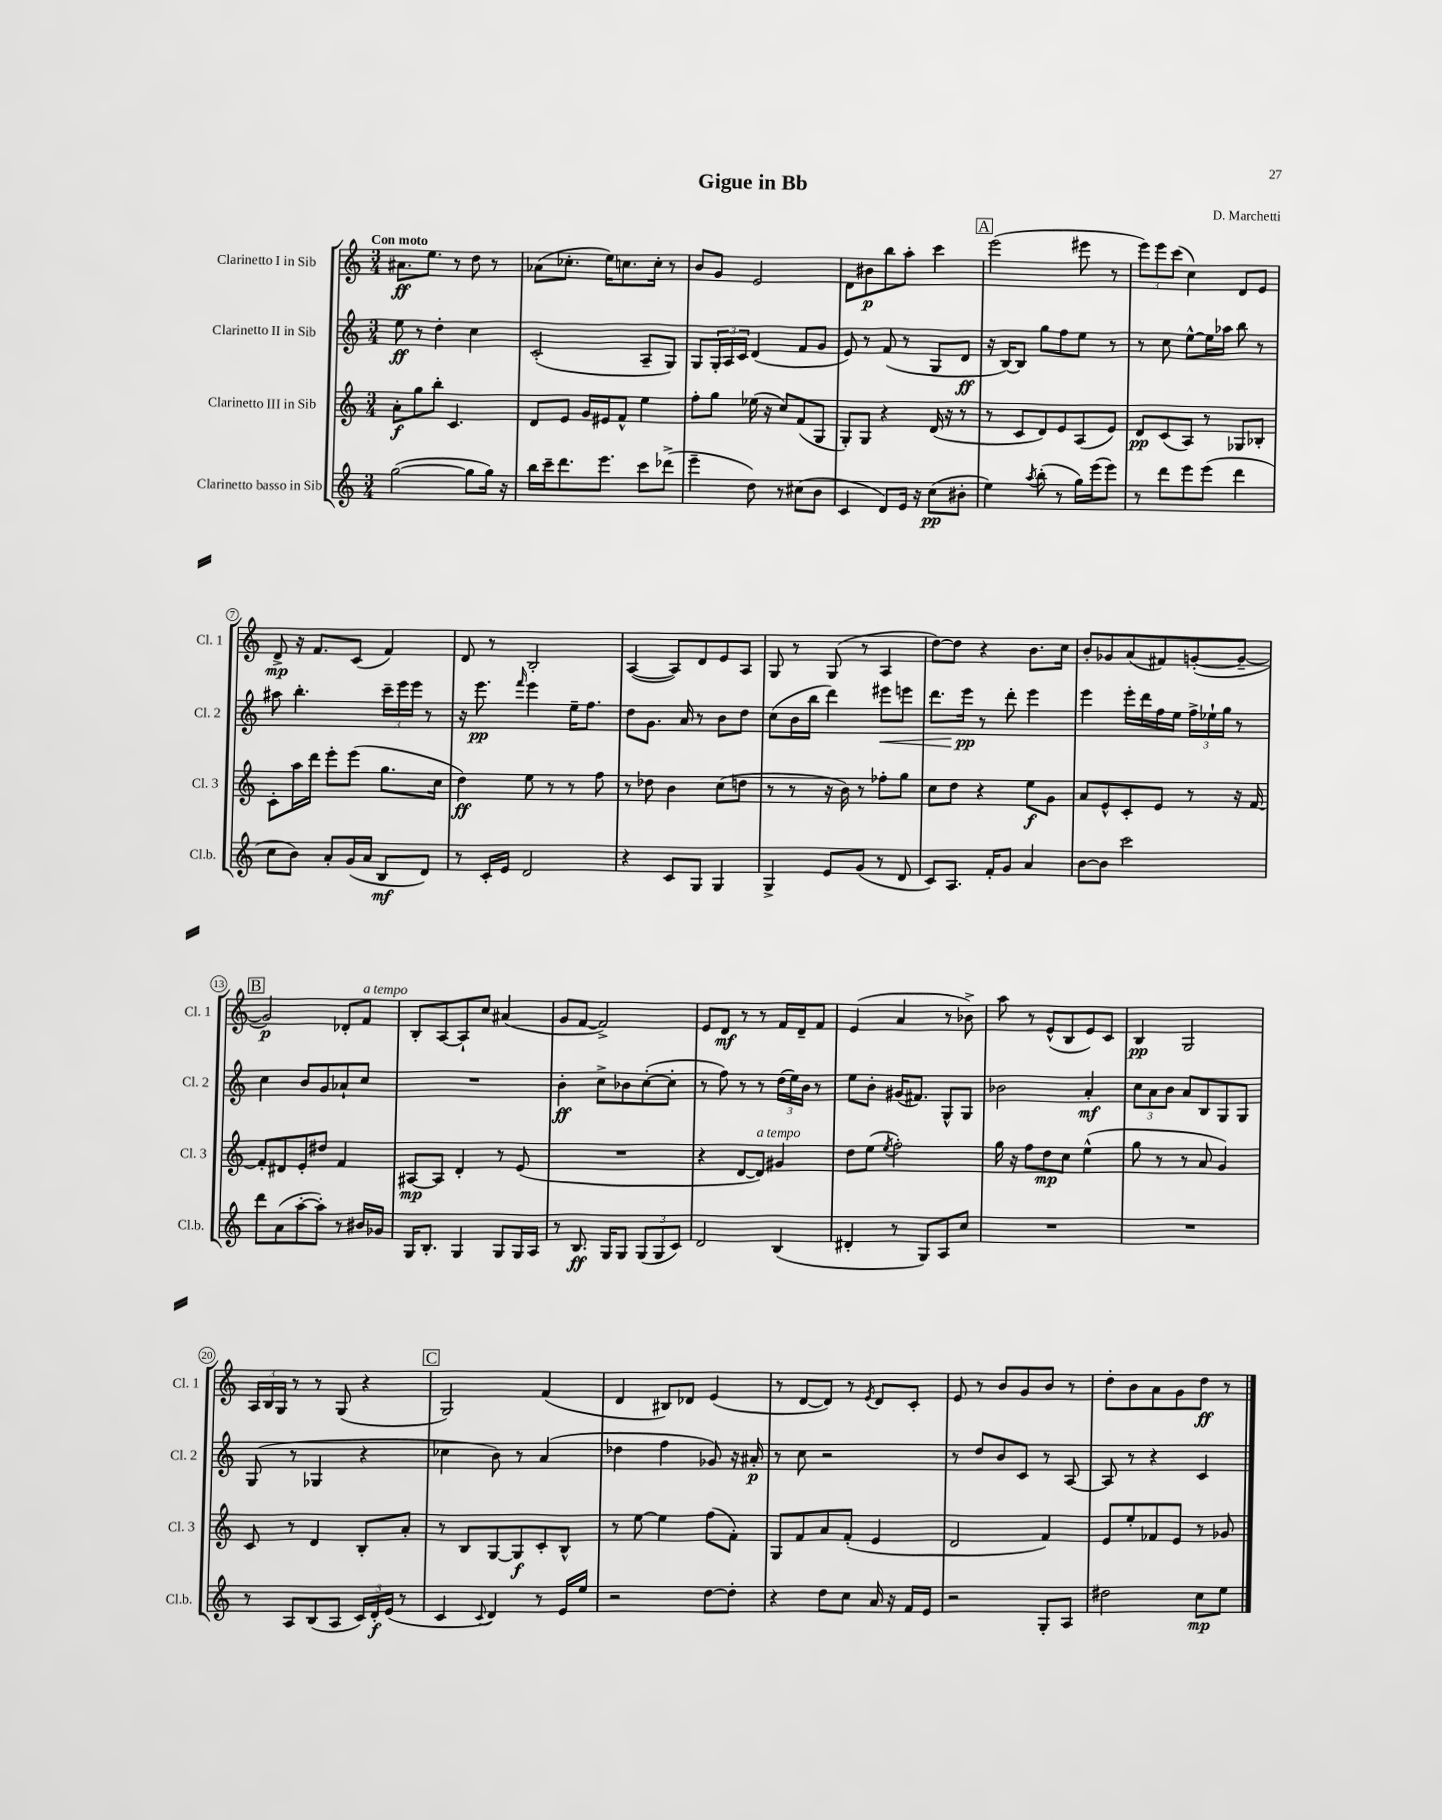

**kern	**dynam	**kern	**dynam	**kern	**dynam	**kern	**dynam
*part4	*part4	*part3	*part3	*part2	*part2	*part1	*part1
*staff4	*staff4	*staff3	*staff3	*staff2	*staff2	*staff1	*staff1
*I"Clarinetto basso in Sib	*	*I"Clarinetto III in Sib	*	*I"Clarinetto II in Sib	*	*I"Clarinetto I in Sib	*
*I'Cl.b.	*	*I'Cl. 3	*	*I'Cl. 2	*	*I'Cl. 1	*
*clefG2	*	*clefG2	*	*clefG2	*	*clefG2	*
*k[]	*	*k[]	*	*k[]	*	*k[]	*
*M3/4	*	*M3/4	*	*M3/4	*	*M3/4	*
=1	=1	=1	=1	=1	=1	=1	=1
!	!	!	!	!	!	!LO:TX:a:B:t=Con moto	!
([2gg\	.	8a'\L	f	8ee\	ff	8.a#X\L	ff
.	.	8gg\	.	8r	.	.	.
.	.	.	.	.	.	8.ee\J	.
.	.	8bb'\J	.	4dd'\	.	.	.
.	.	4.c/	.	.	.	8r	.
8gg\L]	.	.	.	4cc\	.	8dd\	.
16gg\Jk)	.	.	.	.	.	8r	.
16r	.	.	.	.	.	.	.
=2	=2	=2	=2	=2	=2	=2	=2
16bb\LL	.	8d/L	.	(2c'/	.	(8a-X\L	.
16ccc~\J	.	.	.	.	.	.	.
8.ddd\	.	8e/J	.	.	.	8.cc-X'\J	.
.	.	16g/LL	.	.	.	.	.
8.eee\J	.	16e#X/J	.	.	.	16ee\KL)	.
.	.	8f^^/J	.	.	.	8.ccn\	.
8ccc\L	.	4ee\	.	8A~/L	.	.	.
.	.	.	.	.	.	16cc'\Jk	.
(8ddd-X^\J	.	.	.	8G/J)	.	8r	.
=3	=3	=3	=3	=3	=3	=3	=3
4eee~\	.	8ff'\L	.	8G/L	.	8b/L	.
.	.	8gg\J	.	24G'/L	.	8g/J	.
.	.	.	.	24A/	.	.	.
.	.	.	.	24c/JJ	.	.	.
8dd\)	.	(16ee-X\	.	(4d/	.	2e/	.
.	.	16r	.	.	.	.	.
8r	.	8cc/L)	.	.	.	.	.
(8cc#X\L	.	(8f/	.	8f/L	.	.	.
8b\J	.	8G/J	.	8g/J	.	.	.
=4	=4	=4	=4	=4	=4	=4	=4
4c/	.	8G'/L)	.	8e/)	.	8d\L	.
.	.	8G/J	.	8r	.	8b#X\	p
8d/L)	.	4r	.	(8f/	.	8bb\	.
16e/Jk	.	.	.	8r	.	8aa'\J	.
16r	.	.	.	.	.	.	.
(8cc\L	pp	(16d/	.	8G/L	.	4ccc\	.
.	.	16r	.	.	.	.	.
8b#X'\J	.	8r	.	8d/J	ff	.	.
!!LO:REH:place=s1:t=A
=5	=5	=5	=5	=5	=5	=5	=5
4ee\)	.	8r	.	16r	.	(2eee\	.
.	.	.	.	[16B/KL)	.	.	.
.	.	8c/L	.	8B/J]	.	.	.
8qaa/	.	.	.	.	.	.	.
(8bb'\	.	8d/)	.	8gg\L	.	.	.
8r	.	8e/	.	8ff\	.	.	.
16gg\LL)	.	(8A/	.	8ee\J	.	8eee#X\	.
(16eee\J	.	.	.	.	.	.	.
8eee\J)	.	8e/J)	.	8r	.	8r	.
=6	=6	=6	=6	=6	=6	=6	=6
8r	.	8d/L	pp	8r	.	12eee\L)	.
.	.	.	.	.	.	12eee\	.
8ddd\L	.	(8c/	.	8cc\	.	.	.
.	.	.	.	.	.	(12ccc\J	.
8eee\	.	8A/J)	.	[8ee^^\L	.	4cc\)	.
(8eee\J	.	8r	.	16ee\L]	.	.	.
.	.	.	.	16aa-X\JJ	.	.	.
4ddd\	.	8G-X/L	.	8bb\	.	8d/L	.
.	.	8B-X'/J	.	8r	.	8e/J	.
!!LO:LB:g=z
=7	=7	=7	=7	=7	=7	=7	=7
8cc\L	.	8c'\L	.	8aa#X\	.	8d^/	mp
8b\J)	.	16aa\L	.	4.bb'\	.	16r	.
.	.	16ddd\JJ	.	.	.	8.f/L	.
8a'/L	.	8eee'\L	.	.	.	.	.
(16g/L	.	(8eee\J	.	.	.	(8c/J	.
16a/JJ	.	.	.	.	.	.	.
8B/L	mf	8.gg\L	.	24ccc~\LL	.	4f/)	.
.	.	.	.	24eee\	.	.	.
.	.	.	.	24eee\JJ	.	.	.
8d/J)	.	.	.	8r	.	.	.
.	.	16cc\Jk	.	.	.	.	.
=8	=8	=8	=8	=8	=8	=8	=8
8r	.	4dd\)	ff	16r	.	8d/	.
.	.	.	.	8.eee\	pp	.	.
16c'/LL	.	.	.	.	.	8r	.
16e/JJ	.	.	.	.	.	.	.
.	.	.	.	16qqfff/	.	.	.
2d/	.	8ee\	.	4eee\	.	2B'/	.
.	.	8r	.	.	.	.	.
.	.	8r	.	16ee~\KL	.	.	.
.	.	.	.	8.ff\J	.	.	.
.	.	8ff\	.	.	.	.	.
=9	=9	=9	=9	=9	=9	=9	=9
4r	.	8r	.	8dd\L	.	([4A/	.
.	.	8dd-X\	.	8.g\J	.	.	.
8c/L	.	4b\	.	.	.	8A/L])	.
.	.	.	.	16a/	.	.	.
8G/J	.	.	.	8r	.	8d/	.
4G/	.	(8cc\L	.	8b\L	.	8e/	.
.	.	8ddn\J	.	8dd\J	.	8A/J	.
=10	=10	=10	=10	=10	=10	=10	=10
4G^/	.	8r	.	(8cc\L	.	8G/	.
.	.	8r	.	16b\L	.	8r	.
.	.	.	.	16bb\JJ	.	.	.
8e/L	.	16r	.	4ddd\)	.	(8G/	.
.	.	16b\)	.	.	.	.	.
(8g/J	.	8r	.	.	.	8r	.
!	!	!	!	!	!LO:HP:b	!	!
8r	.	8ff-X'\L	.	8eee#X\L	<	4A/	.
8d/	.	8gg\J	.	8eeen\J	.	.	.
=11	=11	=11	=11	=11	=11	=11	=11
8c/L)	.	8cc\L	.	8.ddd\L	.	[8dd\L)	.
8.A/J	.	8dd\J	.	.	.	8dd\J]	.
.	.	.	.	16eee\Jk	pp	.	.
.	.	4r	.	8r	[	4r	.
16f'/KL	.	.	.	.	.	.	.
8g/J	.	.	.	8ddd'\	.	.	.
4a/	.	8ee\L	f	4eee\	.	8.b\L	.
.	.	8g\J	.	.	.	.	.
.	.	.	.	.	.	16cc\Jk	.
=12	=12	=12	=12	=12	=12	=12	=12
[8b\L	.	8a/L	.	4eee\	.	8b'/L	.
8b\J]	.	8e^^/	.	.	.	8g-X/	.
2ccc\	.	8c'/	.	16eee'\LL	.	(8a/	.
.	.	.	.	16ddd\	.	.	.
.	.	8e/J	.	16ff\	.	8f#X/)	.
.	.	.	.	16ee\JJ	.	.	.
.	.	8r	.	24ff^\LL	.	([8gn'/	.
.	.	.	.	24ee-X`\	.	.	.
.	.	.	.	24gg\JJ	.	.	.
.	.	16r	.	8r	.	8g~/J_	.
.	.	[16f/	.	.	.	.	.
!!LO:LB:g=z
!!LO:REH:place=s1:t=B
=13	=13	=13	=13	=13	=13	=13	=13
8ddd\L	.	8f'/L]	.	4cc\	.	2g/])	p
(8a\	.	8d#X/	.	.	.	.	.
[8aa'\	.	8e'/	.	8b/L	.	.	.
8aa'\J])	.	8dd#X/J	.	8g/	.	.	.
8r	.	4f/	.	8a-X`/	.	8d-X'/L	.
!	!	!	!	!	!	!LO:TX:a:i:t=a tempo	!
16b#X/LL	.	.	.	8cc/J	.	8f/J	.
16g-X/JJ	.	.	.	.	.	.	.
=14	=14	=14	=14	=14	=14	=14	=14
16G/KL	.	[8A#X/L	mp	2.r	.	8B'/L	.
8.B'/J	.	.	.	.	.	.	.
.	.	8A#/J]	.	.	.	[8A/	.
4G/	.	4d'/	.	.	.	8A`/]	.
.	.	.	.	.	.	8cc/J	.
8G/L	.	8r	.	.	.	(4a#X/	.
16G/L	.	(8e/	.	.	.	.	.
16A/JJ	.	.	.	.	.	.	.
=15	=15	=15	=15	=15	=15	=15	=15
8r	.	2.r	.	4b'\	ff	8g/L	.
8.B/	ff	.	.	.	.	[8f/J	.
.	.	.	.	8cc^\L	.	2f^/])	.
16G/KL	.	.	.	.	.	.	.
8G/J	.	.	.	8b-X\	.	.	.
(12G/L	.	.	.	([8cc'\	.	.	.
12G/	.	.	.	.	.	.	.
.	.	.	.	8cc'\J]	.	.	.
12c/J)	.	.	.	.	.	.	.
=16	=16	=16	=16	=16	=16	=16	=16
2d/	.	4r	.	8r	.	8e/L	.
.	.	.	.	8ff\)	.	8d/J	mf
.	.	[8d/L	.	8r	.	8r	.
!	!	!LO:TX:a:i:t=a tempo	!	!	!	!	!
.	.	8d/J])	.	8r	.	8r	.
(4B/	.	4g#X/	.	(24dd\LL	.	16f/LL	.
.	.	.	.	24ee\)	.	.	.
.	.	.	.	.	.	16d~/J	.
.	.	.	.	24b\JJ	.	.	.
.	.	.	.	8r	.	8f/J	.
=17	=17	=17	=17	=17	=17	=17	=17
4d#X'/	.	8dd\L	.	8ee\L	.	(4e/	.
.	.	(8ee\J	.	8b'\J	.	.	.
.	.	8qee/	.	.	.	.	.
8r	.	2ff'\)	.	(16g#X/KL	.	4a/	.
.	.	.	.	8.f#X/J)	.	.	.
8G/L)	.	.	.	.	.	.	.
8A/	.	.	.	8G^^/L	.	8r	.
8cc/J	.	.	.	8G/J	.	8b-X^\)	.
=18	=18	=18	=18	=18	=18	=18	=18
2.r	.	16gg\	.	2b-X\	.	8aa\	.
.	.	16r	.	.	.	.	.
.	.	8ff\L	.	.	.	8r	.
.	.	8dd\	mp	.	.	(8e^^/L	.
.	.	8cc\J	.	.	.	8B/	.
.	.	(4ee^^\	.	4a'/	mf	8e/)	.
.	.	.	.	.	.	8c/J	.
=19	=19	=19	=19	=19	=19	=19	=19
2.r	.	8gg\	.	12cc\L	.	4B/	pp
.	.	.	.	12a\	.	.	.
.	.	8r	.	.	.	.	.
.	.	.	.	12b\J	.	.	.
.	.	8r	.	8a/L	.	2G/	.
.	.	8a/	.	8B/	.	.	.
.	.	4g/)	.	8G/	.	.	.
.	.	.	.	8G/J	.	.	.
!!LO:LB:g=z
=20	=20	=20	=20	=20	=20	=20	=20
8r	.	8c/	.	(8G/	.	24A/LL	.
.	.	.	.	.	.	24B/	.
.	.	.	.	.	.	24G/JJ	.
8A/L	.	8r	.	8r	.	8r	.
(8B/	.	4d/	.	4G-X/	.	8r	.
8A/J	.	.	.	.	.	(8G/	.
24c/LL)	.	8B'/L	.	4r	.	4r	.
24d'/	f	.	.	.	.	.	.
(24e/JJ	.	.	.	.	.	.	.
8r	.	8a'/J	.	.	.	.	.
!!LO:REH:place=s1:t=C
=21	=21	=21	=21	=21	=21	=21	=21
4c/	.	8r	.	4cc-X\	.	2G/)	.
.	.	8B/L	.	.	.	.	.
8qqc/	.	.	.	.	.	.	.
4d/)	.	[8G/	.	8b\)	.	.	.
.	.	8G/]	f	8r	.	.	.
8r	.	8c'/	.	(4a/	.	(4f/	.
16e/LL	.	8B^^/J	.	.	.	.	.
16ee/JJ	.	.	.	.	.	.	.
=22	=22	=22	=22	=22	=22	=22	=22
2r	.	8r	.	4dd-X\	.	4d/	.
.	.	[8ee\	.	.	.	.	.
.	.	4ee\]	.	4ff\	.	8B#X/L)	.
.	.	.	.	.	.	8d-X/J	.
[8dd\L	.	(8ff\L	.	8g-X/)	.	(4e/	.
8dd'\J]	.	8f'\J)	.	16r	.	.	.
.	.	.	.	16a#X'/	p	.	.
=23	=23	=23	=23	=23	=23	=23	=23
4r	.	8G/L	.	8r	.	8r	.
.	.	8f/	.	8cc\	.	[8d/L	.
8dd\L	.	8a/	.	2r	.	8d/J])	.
8cc\J	.	(8f'/J	.	.	.	8r	.
.	.	.	.	.	.	8qe/	.
16a/	.	4e/	.	.	.	8d/L	.
16r	.	.	.	.	.	.	.
16f/LL	.	.	.	.	.	8c'/J	.
16e/JJ	.	.	.	.	.	.	.
=24	=24	=24	=24	=24	=24	=24	=24
2r	.	2d/	.	8r	.	8e/	.
.	.	.	.	8dd/L	.	8r	.
.	.	.	.	8b/	.	8b/L	.
.	.	.	.	8c/J	.	8g/	.
8G'/L	.	4f/)	.	8r	.	8b/J	.
8A/J	.	.	.	[8A/	.	8r	.
=25	=25	=25	=25	=25	=25	=25	=25
2dd#X\	.	8e/L	.	8A/]	.	8dd'\L	.
.	.	8ee'/	.	8r	.	8b\	.
.	.	8f-X/	.	4r	.	8a\	.
.	.	8e/J	.	.	.	8g\	.
8cc\L	mp	8r	.	4c/	.	8dd\J	ff
8ee\J	.	8g-X/	.	.	.	8r	.
==	==	==	==	==	==	==	==
*-	*-	*-	*-	*-	*-	*-	*-
